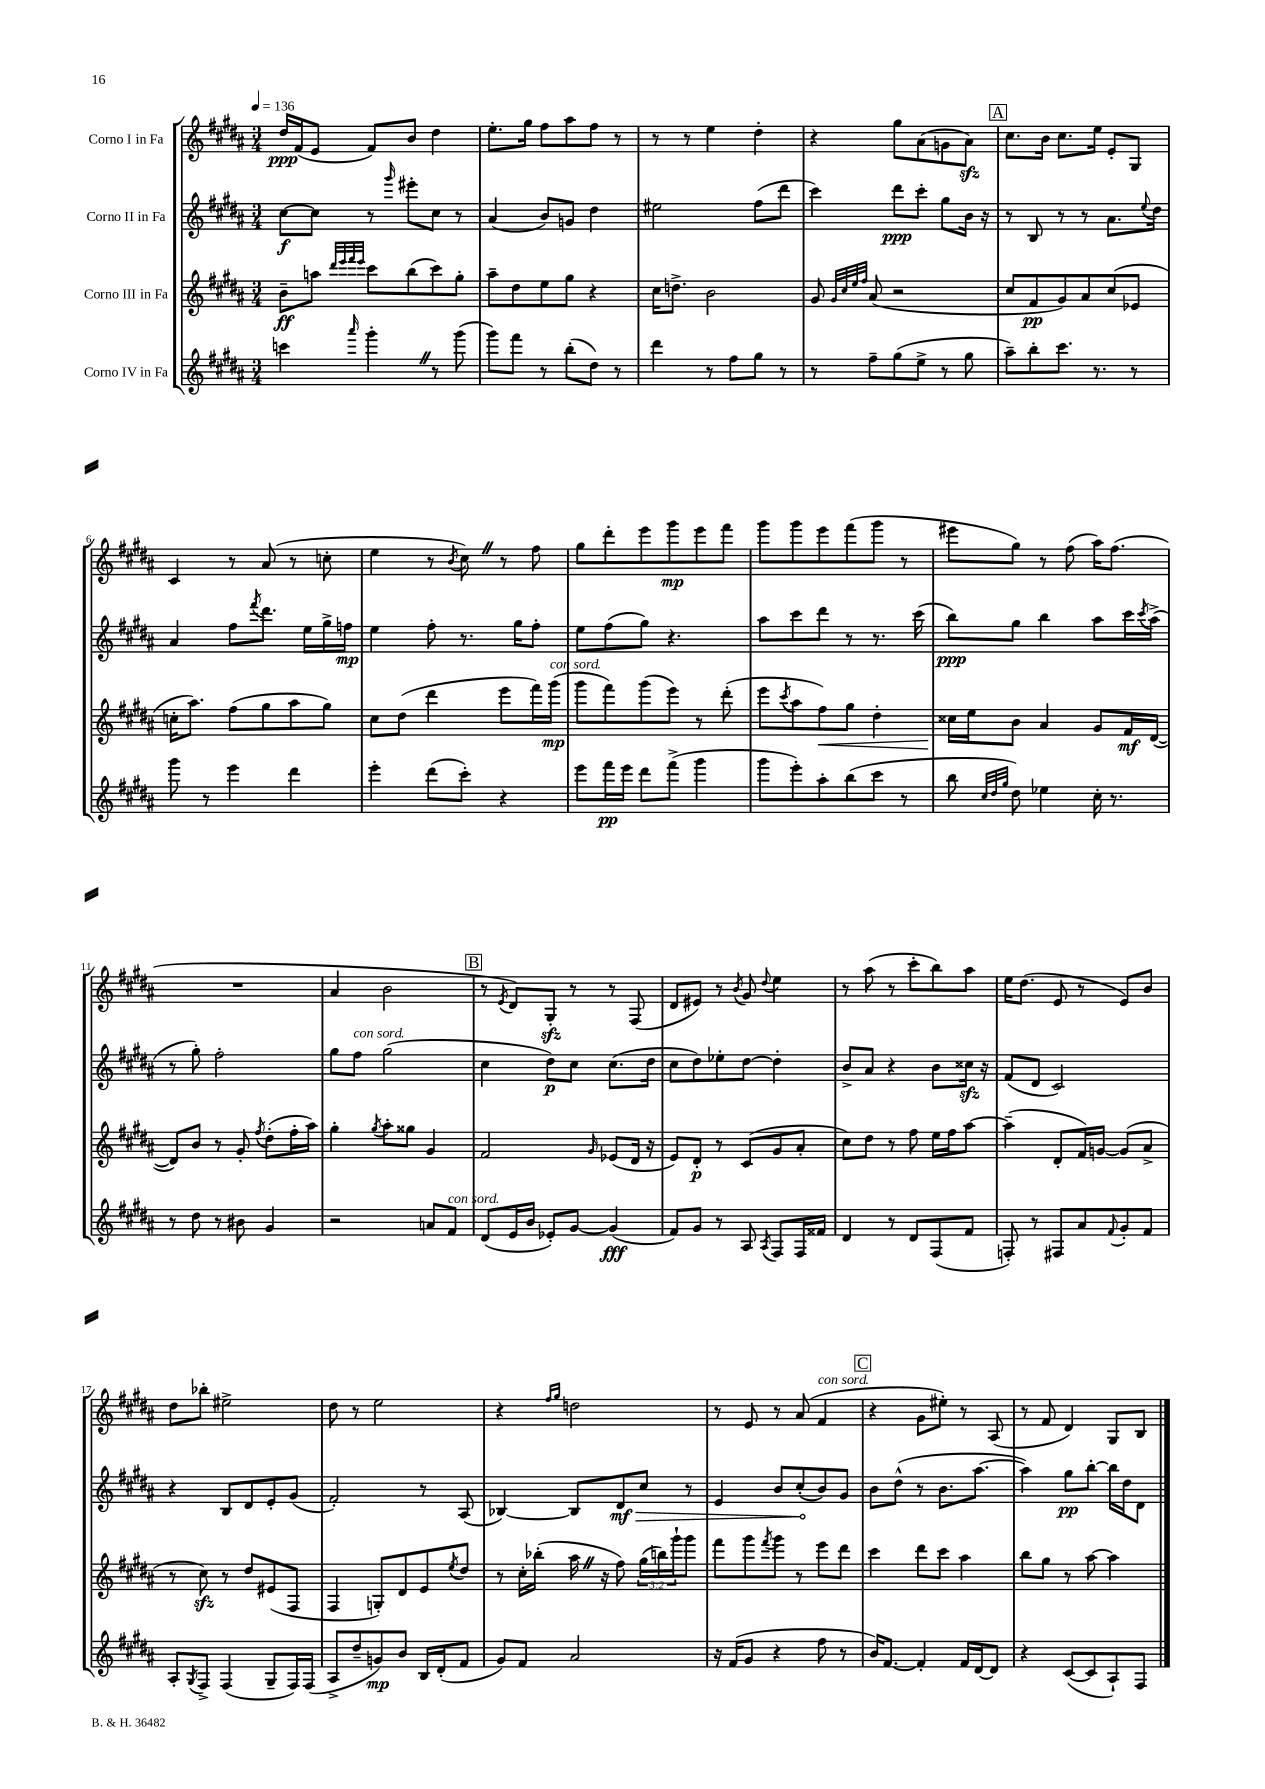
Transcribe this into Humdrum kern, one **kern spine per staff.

**kern	**kern	**kern	**kern
*staff4	*staff3	*staff2	*staff1
*clefG2	*clefG2	*clefG2	*clefG2
*k[f#c#g#d#a#]	*k[f#c#g#d#a#]	*k[f#c#g#d#a#]	*k[f#c#g#d#a#]
*M3/4	*M3/4	*M3/4	*M3/4
*MM136	*MM136	*MM136	*MM136
4ccc	8b~	[8cc#	16dd#
.	.	.	(16f#
.	8aa	8cc#]	8e
.	32qqddd#	.	.
.	32qqeee	.	.
.	32qqfff#	.	.
16qqaaa#	32qqeee	.	.
4ggg#'	8ccc#	8r	8f#)
.	.	16qqggg#	.
.	(8bb	8eee#'	8b
8r	8ccc#)	8cc#	4dd#
(8ggg#	8gg#'	8r	.
=	=	=	=
8ggg#)	8aa#~	(4a#	8.ee'
8fff#	8dd#	.	.
.	.	.	16gg#
8r	8ee	8b)	8ff#
(8bb'	8gg#	8g	8aa#
8dd#)	4r	4dd#	8ff#
8r	.	.	8r
=	=	=	=
4ddd#	16cc#	2ee#	8r
.	8.dd^	.	.
.	.	.	8r
8r	2b	.	4ee
8ff#	.	.	.
8gg#	.	(8ff#	4dd#'
8r	.	8ddd#	.
=	=	=	=
8r	8g#	4ccc#)	4r
.	32qqg#	.	.
.	32qqcc#	.	.
.	32qqee	.	.
.	32qqff#	.	.
8ff#~	(8a#	.	.
(8gg#	2r	8ddd#	8gg#
8ee^	.	8ccc#'	(8a#
8r	.	8gg#	8g
8gg#	.	16b	8a#)
.	.	16r	.
=	=	=	=
8aa#~)	8cc#	8r	8.cc#
8bb'	8f#	8B	.
.	.	.	16b
8.ccc#	8g#)	8r	8.cc#
.	8a#	8r	.
8.r	.	.	16ee
.	(8cc#	8.a#	8e'
8r	8e-	.	8G#
.	.	8qqee	.
.	.	16dd#	.
=	=	=	=
8ggg#	16cc'	4a#	4c#
.	8.aa#)	.	.
8r	.	.	.
4eee	(8ff#	8ff#	8r
.	.	8qfff#	.
.	8gg#	8.ddd#	(8a#
4ddd#	8aa#	.	8r
.	.	16ee	.
.	8gg#)	16gg#^	8cc'
.	.	16ff	.
=	=	=	=
4eee'	8cc#	4ee	4ee
.	(8dd#	.	.
(8ddd#	4ddd#	8ff#'	8r
.	.	.	8qb
8ccc#')	.	8.r	8cc#)
4r	8eee	.	8r
.	.	16gg#	.
.	16fff#)	8ff#'	8ff#
.	(16ggg#	.	.
=	=	=	=
8eee	8ggg#	8ee	8gg#
16fff#	8fff#)	(8ff#	8ddd#'
16eee	.	.	.
8ddd#	(8ggg#	8gg#)	8eee
(8fff#^	8eee)	4.r	8ggg#
4ggg#	8r	.	8eee
.	(8ddd#'	.	8fff#
=	=	=	=
8ggg#	8eee	8aa#	8ggg#
.	8qccc#	.	.
8eee')	8aa#	8ccc#	8ggg#
8aa#'	8ff#)	8ddd#	8eee
(8bb	8gg#	8r	(8fff#
8ccc#	4dd#'	8.r	8ggg#
8r	.	.	8r
.	.	(16ccc#	.
=	=	=	=
8bb	16cc##	8bb)	8eee#
.	16ee	.	.
32qqcc#	.	.	.
32qqdd#	.	.	.
32qqgg#	.	.	.
8dd#)	8b	8gg#	8gg#)
4ee-	4a#	4bb	8r
.	.	.	(8ff#
16cc#'	8g#	8aa#	16aa#)
8.r	.	.	(8.ff#
.	16f#	16ccc#	.
.	.	8qccc#	.
.	([16d#	(16aa#^	.
=	=	=	=
8r	8d#])	8r	2.r
8dd#	8b	8gg#')	.
8r	8r	2ff#'	.
8b#	8g#'	.	.
.	8qff#	.	.
4g#	(8dd#'	.	.
.	16ff#'	.	.
.	16aa#)	.	.
=	=	=	=
2r	4gg#'	8gg#	4a#
.	.	8ff#	.
.	8qgg#	.	.
.	8aa#'	(2gg#	2b
.	8gg##	.	.
8a	4g#	.	.
8f#	.	.	.
=	=	=	=
(8d#	2f#	4cc#	8r
.	.	.	8qe
16e	.	.	8d#)
16b	.	.	.
8e-')	.	8dd#)	8G#'
[8g#	.	8cc#	8r
.	16qqg#	.	.
(4g#]	(8e-	(8.cc#	8r
.	16d#	.	(8F#
.	16r	16dd#	.
=	=	=	=
8f#)	8e)	8cc#	8d#
8g#	8d#'	8dd#)	8e#)
8r	8r	8ee-'	8r
.	.	.	8qb
8A#	(8c#	[8dd#	8g#
8qA#	.	.	8qqdd#
8F#	8g#	4dd#']	4ee
16F#	8a#'	.	.
16f##	.	.	.
=	=	=	=
4d#	8cc#)	8b^	8r
.	8dd#	8a#	(8aa#
8r	8r	4r	8r
8d#	8ff#	.	8ccc#'
(8F#	16ee	8b	8bb)
.	16ff#	.	.
8f#	[8aa#	16cc##	8aa#
.	.	16r	.
=	=	=	=
8F')	(4aa#~]	(8f#	16ee
.	.	.	(8.dd#
8r	.	8d#	.
8F#	8d#'	2c#)	8e
8a#	16f#)	.	8r
.	[16g	.	.
8qqf#	.	.	.
8g#'	(8g]	.	8e)
8f#	8a#^	.	8b
=	=	=	=
8A#'	8r	4r	8dd#
8qG#	.	.	.
8F#^	8cc#)	.	8bb-'
(4F#	8r	8B	2ee#^
.	8dd#	8d#	.
8G#~	(8e#	8e'	.
16F#)	8F#	(8g#	.
(16F#	.	.	.
=	=	=	=
8A#^	4F#	2f#')	8dd#
8dd#~	.	.	8r
8g)	8G')	.	2ee
8b	8d#	.	.
16B	8e	8r	.
(16d#'	.	.	.
.	8qee	.	.
8f#	8dd#	(8A#	.
=	=	=	=
8g#)	8r	[4B-)	4r
8f#	16cc#'	.	.
.	(16bb-'	.	.
.	.	.	16qqff#
.	.	.	16qqgg#
2a#	16aa#	8B-]	2dd
.	16r	.	.
.	8ff#)	8d#	.
.	(24gg#	8cc#	.
.	24bb)	.	.
.	24ggg#`	.	.
.	8ggg#	8r	.
=	=	=	=
16r	8fff#	4e	8r
(16f#	.	.	.
8g#	8ggg#	.	8e
.	8qfff#	.	.
4r	8ggg#	8b	8r
.	8r	(8cc#'	(8a#
8ff#	8eee	8b)	4f#
8r	8ddd#	8g#	.
=	=	=	=
16b)	4ccc#	8b	4r
[8.f#	.	.	.
.	.	(8dd#^^	.
4f#']	8ddd#	8r	8g#
.	8ccc#	8.b	8ee#')
16f#	4aa#	.	8r
[16d#	.	[8.aa#	.
8d#]	.	.	(8A#
=	=	=	=
4r	8bb	4aa#])	8r
.	8gg#	.	8f#
([8c#	8r	8gg#	4d#)
8c#]	[8aa#	[8bb'	.
8A#`)	4aa#]	16bb]	8G#
.	.	16dd#	.
8F#	.	8d#	8B
==	==	==	==
*-	*-	*-	*-
